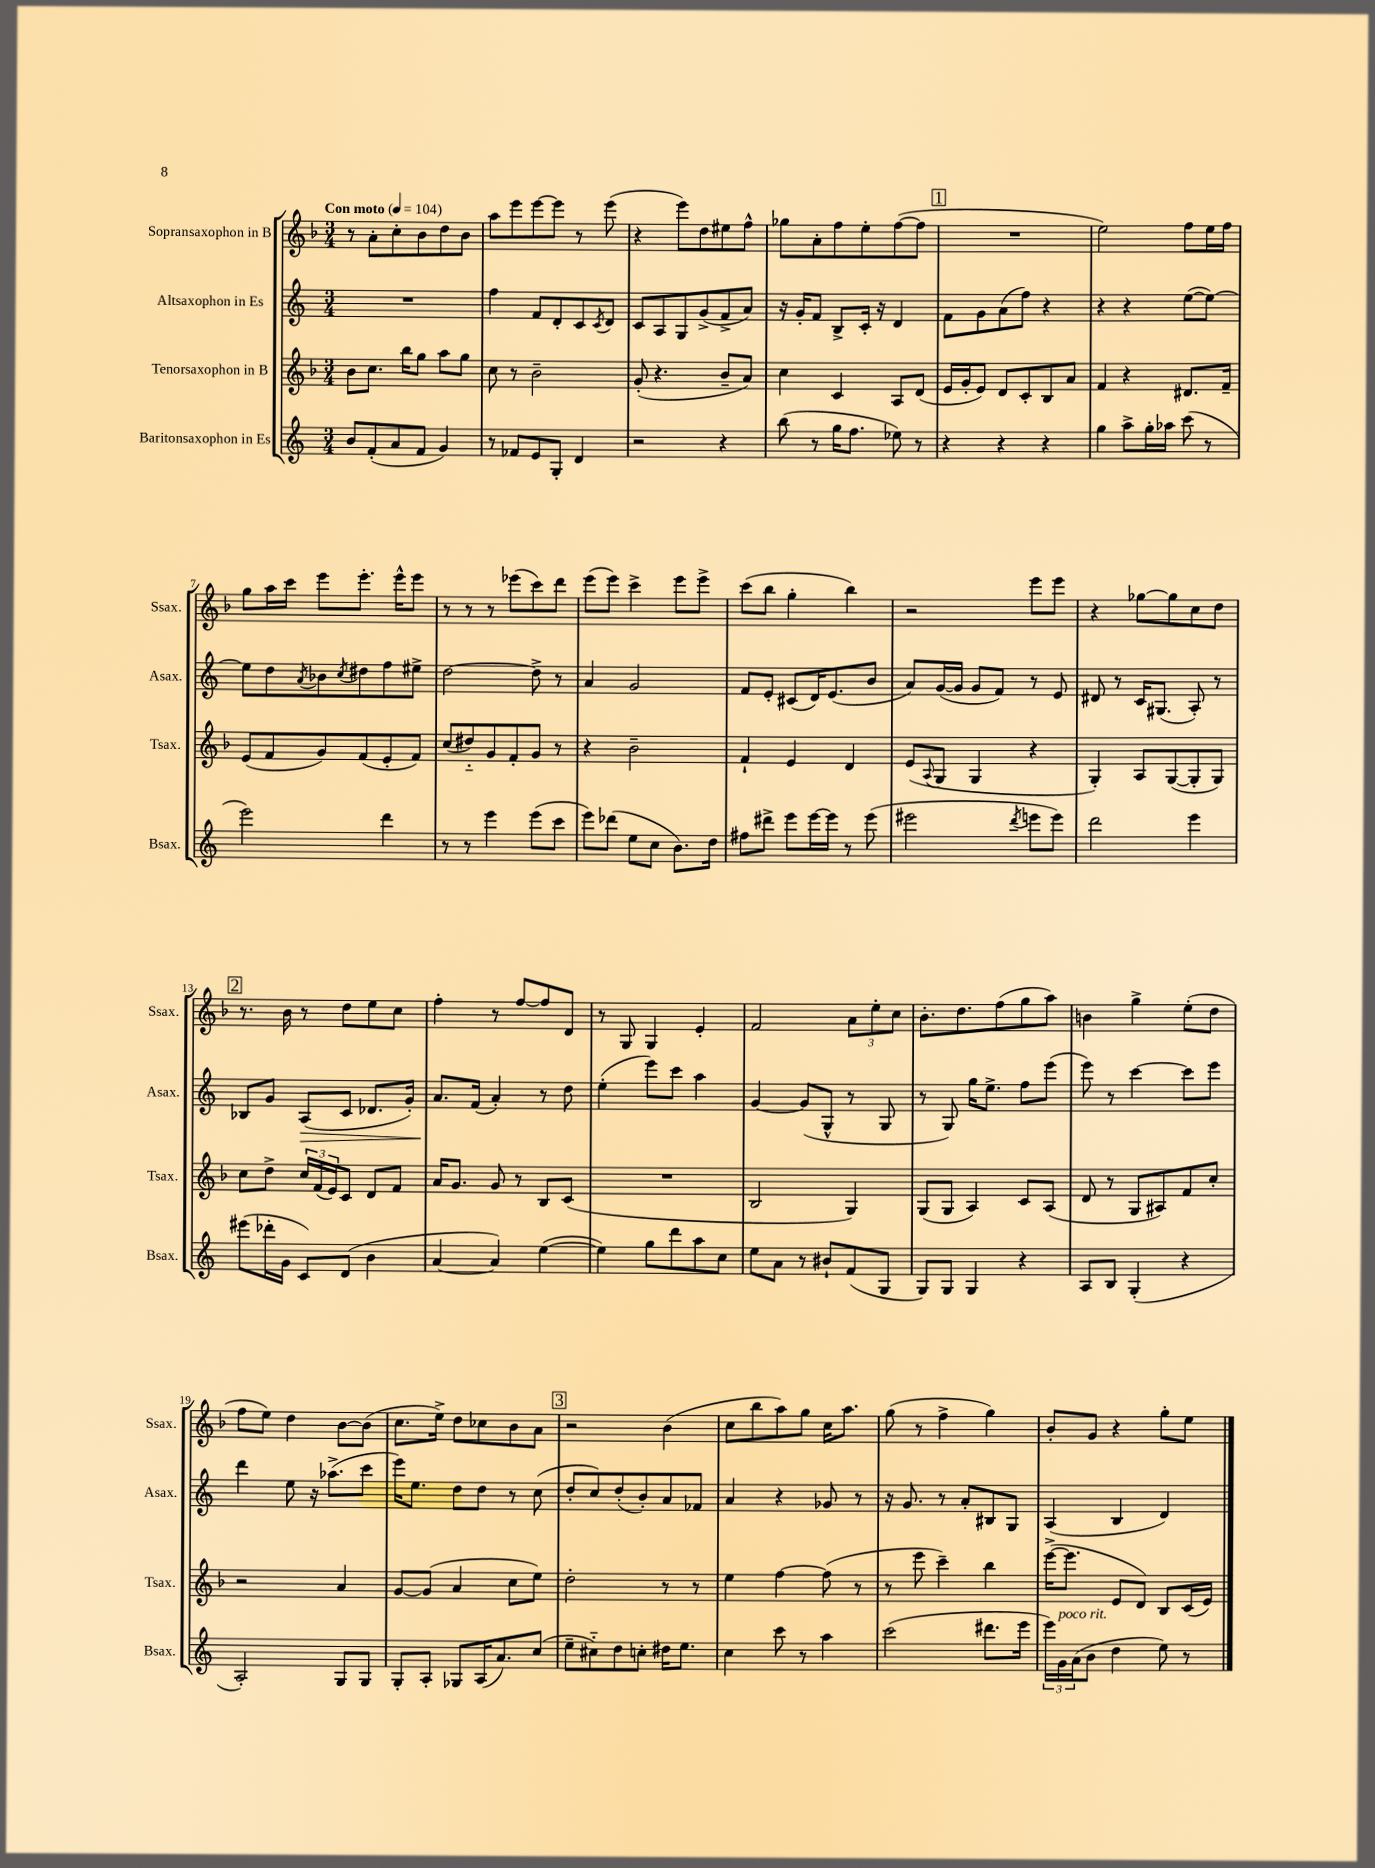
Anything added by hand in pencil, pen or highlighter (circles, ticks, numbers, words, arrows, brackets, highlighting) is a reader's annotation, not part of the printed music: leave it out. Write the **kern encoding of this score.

**kern	**kern	**kern	**dynam	**kern
*part4	*part3	*part2	*part2	*part1
*staff4	*staff3	*staff2	*staff2	*staff1
*I"Baritonsaxophon in Es	*I"Tenorsaxophon in B	*I"Altsaxophon in Es	*	*I"Sopransaxophon in B
*I'Bsax.	*I'Tsax.	*I'Asax.	*	*I'Ssax.
*clefG2	*clefG2	*clefG2	*	*clefG2
*k[]	*k[b-]	*k[]	*	*k[b-]
*M3/4	*M3/4	*M3/4	*	*M3/4
*MM104	*MM104	*MM104	*	*MM104
=1	=1	=1	=1	=1
!	!	!	!	!LO:TX:a:B:t=Con moto
8b/L	8b-\L	2.r	.	8r
(8f'/	8.cc\J	.	.	8a'\L
8a/	.	.	.	8cc'\
.	16bb-\KL	.	.	.
8f/J	8gg\J	.	.	8b-\
4g/)	8aa\L	.	.	8dd\
.	8gg\J	.	.	8b-\J
=2	=2	=2	=2	=2
8r	8cc\	4ff\	.	8aa\L
8f-X/L	8r	.	.	8eee\
8e/	2b-~\	8f/L	.	[8eee\
8G'/J	.	8d'/	.	8eee\J]
4d/	.	8c/	.	8r
.	.	8qc/	.	.
.	.	8d/J	.	(8eee\
=3	=3	=3	=3	=3
2r	(8g'/	8c/L	.	4r
.	4.r	8A/	.	.
.	.	8G/	.	8eee\L)
.	.	(8g^/	.	8dd\
4r	8b-~/L	8f^/	.	8ee#X\
.	8a/J)	8a/J)	.	8ff^^\J
=4	=4	=4	=4	=4
(8bb\	4cc\	16r	.	8gg-X\L
.	.	16g'/KL	.	.
8r	.	8f/J	.	8a'\
16gg\KL	4c/	8B^/L	.	8ff\
8.ff\J	.	.	.	.
.	.	16c'/Jk	.	8ee'\
.	.	16r	.	.
8ee-X\)	8A/L	4d/	.	([8ff\
8r	(8d/J	.	.	8ff\J]
!!LO:REH:place=s1:t=1
=5	=5	=5	=5	=5
4r	16e/LL	8f\L	.	2.r
.	16g'/J	.	.	.
.	8e/J)	8g\	.	.
4r	8d/L	(8a\	.	.
.	8c'/	8ff\J)	.	.
4r	8B-/	4r	.	.
.	8a/J	.	.	.
=6	=6	=6	=6	=6
4gg\	4f/	4r	.	2ee\)
8aa^\L	4r	4r	.	.
16gg'\L	.	.	.	.
16aa-X\JJ	.	.	.	.
(8ccc\	8.d#X/L	([8ee\L	.	8ff\L
8r	.	8ee\J_)	.	16ee\L
.	16f~/Jk	.	.	16ff\JJ
!!LO:LB:g=z
=7	=7	=7	=7	=7
2eee\)	(8e/L	8ee\L]	.	8gg\L
.	8f/	8dd\	.	16aa\L
.	.	.	.	16ccc\JJ
.	.	8qa/	.	.
.	8g/)	8b-X\	.	8eee\L
.	.	8qcc/	.	.
.	(8f/	8dd#X\	.	8.eee'\J
4ddd\	8e'/	8ff\	.	.
.	.	.	.	16eee^^\KL
.	8f/J)	8ee#X^\J	.	8eee\J
=8	=8	=8	=8	=8
8r	(8cc/L	[2dd\	.	8r
8r	8dd#X/)	.	.	8r
4eee\	8g/	.	.	8r
.	8f'/	.	.	(8eee-X\L
(8eee\L	8g/J	8dd^\]	.	8ccc\)
8ccc\J	8r	8r	.	8ddd\J
=9	=9	=9	=9	=9
8eee\L)	4r	4a/	.	(8eee\L
(8ddd-X\J	.	.	.	8eee\J)
8ee\L	2b-~\	2g/	.	4ccc^\
8cc\J	.	.	.	.
8.b\L)	.	.	.	8eee\L
.	.	.	.	8eee^\J
16dd\Jk	.	.	.	.
=10	=10	=10	=10	=10
8ff#X\L	4f`/	8f/L	.	(8ccc\L
8ddd#X^\J	.	8e'/J	.	8bb-\J
8eee\L	4e/	(8c#X/L	.	4gg'\
[16eee\L	.	16d/K)	.	.
16eee\JJ]	.	(8.e/	.	.
8r	4d/	.	.	4bb-\)
(8eee\	.	8b/J	.	.
=11	=11	=11	=11	=11
2eee#X\	(8e/L	8a/L)	.	2r
.	8qqA/	.	.	.
.	8G/J	([16g/L	.	.
.	.	16g/JJ]	.	.
.	4G/	8g/L	.	.
.	.	8f/J)	.	.
8qddd/	.	.	.	.
8eeen\L	4r	8r	.	8eee\L
8eee\J)	.	8e/	.	8eee\J
=12	=12	=12	=12	=12
2ddd\	4G'/)	8d#X/	.	4r
.	.	8r	.	.
.	8A/L	16c/KL	.	[8gg-X\L
.	.	(8.G#X/J	.	.
.	([8G/	.	.	8gg-\]
4eee\	8G'/]	8A'/)	.	8cc\
.	8G/J)	8r	.	8dd\J
!!LO:LB:g=z
!!LO:REH:place=s1:t=2
=13	=13	=13	=13	=13
(8eee#X\L	8cc\L	8B-X/L	.	8.r
16ddd-X'\L	8dd^\J	8g/J	.	.
16g\JJ	.	.	.	16b-\
!	!	!	!LO:HP:b	!
8c/L)	24cc/LL	(8A/L	>	8r
.	(24f/	.	.	.
.	24e/J)	.	.	.
(8d/J	8c/J	8c/J	.	8dd\L
4b\	8d/L	8.d-X/L	.	8ee\
.	8f/J	.	.	8cc\J
.	.	16g'/Jk)	.	.
=14	=14	=14	=14	=14
[4a/	16a/KL	8.a/L	.	4ff'\
.	8.g/J	.	.	.
.	.	(16f/Jk	]	.
4a/])	8g/	4a'/)	.	8r
.	8r	.	.	[8ff/L
([4ee\	8B-/L	8r	.	8ff/]
.	(8c/J	8dd\	.	8d/J
=15	=15	=15	=15	=15
4ee\])	2.r	(4ee'\	.	8r
.	.	.	.	8G/
8gg\L	.	8eee\L)	.	4G/
8ddd\	.	8ccc\J	.	.
8aa\	.	4aa\	.	4e'/
8cc\J	.	.	.	.
=16	=16	=16	=16	=16
8ee\L	2B-/	[4g/	.	2f/
8a\J	.	.	.	.
8r	.	(8g/L]	.	.
8b#X`/L	.	8G^^/J	.	.
(8f/	4G/)	8r	.	12a\L
.	.	.	.	12ee'\
8G/J	.	8G/	.	.
.	.	.	.	12cc\J
=17	=17	=17	=17	=17
8G/L)	(8G/L	8r	.	8.b-'\L
8G/J	8G/J	8G/)	.	.
.	.	.	.	8.dd\
4G/	4A/)	16gg\KL	.	.
.	.	8.ee^\J	.	.
.	.	.	.	(8ff\
4r	8c/L	8ff\L	.	8gg\
.	(8A/J	(8eee\J	.	8aa\J)
=18	=18	=18	=18	=18
8A/L	8d/	8eee\)	.	4bn\
8B/J	8r	8r	.	.
(4G'/	8G/L	[4ccc\	.	4gg^\
.	8A#X/)	.	.	.
4r	8f/	8ccc\L]	.	(8ee'\L
.	8cc'/J	8eee\J	.	8dd\J
!!LO:LB:g=z
=19	=19	=19	=19	=19
2A'/)	2r	4ddd\	.	8ff\L
.	.	.	.	8ee\J)
.	.	8ee\	.	4dd\
.	.	16r	.	.
.	.	(8.aa-X^\L	.	.
8G/L	4a/	.	.	[8b-\L
8G/J	.	8ccc\J	.	(8b-\J]
=20	=20	=20	=20	=20
8G'/L	[8g/L	16eee\KL)	.	8.cc\L
.	.	8.ee\J	.	.
8A'/J	(8g/J]	.	.	.
.	.	.	.	16ee^\Jk)
8G-X/L	4a/	8dd\L	.	8dd\L
(16A/K	.	8dd\J	.	8cc-X\
8.a/)	.	.	.	.
.	8cc\L	8r	.	8b-\
(8cc/J	8ee\J)	(8cc\	.	8a\J
!!LO:REH:place=s1:t=3
=21	=21	=21	=21	=21
8ee~\L	2dd'\	8dd'/L	.	2r
8cc#X\)	.	8cc/)	.	.
8dd\	.	(8dd'/	.	.
8ccn'\J	.	8b'/)	.	.
16dd#X\KL	8r	8a/	.	(4b-\
8.ee\J	.	.	.	.
.	8r	8f-X/J	.	.
=22	=22	=22	=22	=22
4cc\	4ee\	4a/	.	8cc\L
.	.	.	.	8bb-\
8ccc\	[4ff\	4r	.	8aa\)
8r	.	.	.	8gg\J
4aa\	(8ff\]	8g-X/	.	16cc\KL
.	.	.	.	8.aa\J
.	8r	8r	.	.
=23	=23	=23	=23	=23
(2ccc\	8r	16r	.	(8gg\
.	.	8.g/	.	.
.	8eee\	.	.	8r
.	4ccc~\)	8r	.	4ff^\
.	.	8a'/L	.	.
8.ddd#X\L	4bb-\	8B#X/	.	4gg\)
.	.	8G/J	.	.
16eee\Jk	.	.	.	.
=24	=24	=24	=24	=24
24eee\LL)	([16eee^\KL	(4A/	.	8b-'/L
!LO:TX:a:i:t=poco rit.	!	!	!	!
24g\	.	.	.	.
.	8.eee\J]	.	.	.
(24a\J	.	.	.	.
8b\J	.	.	.	8g/J
4dd\	8e/L	4B/	.	4r
.	8d/J)	.	.	.
8ee\)	8B-/L	4d/)	.	8gg'\L
8r	(16c/L	.	.	8ee\J
.	16e/JJ)	.	.	.
==	==	==	==	==
*-	*-	*-	*-	*-
